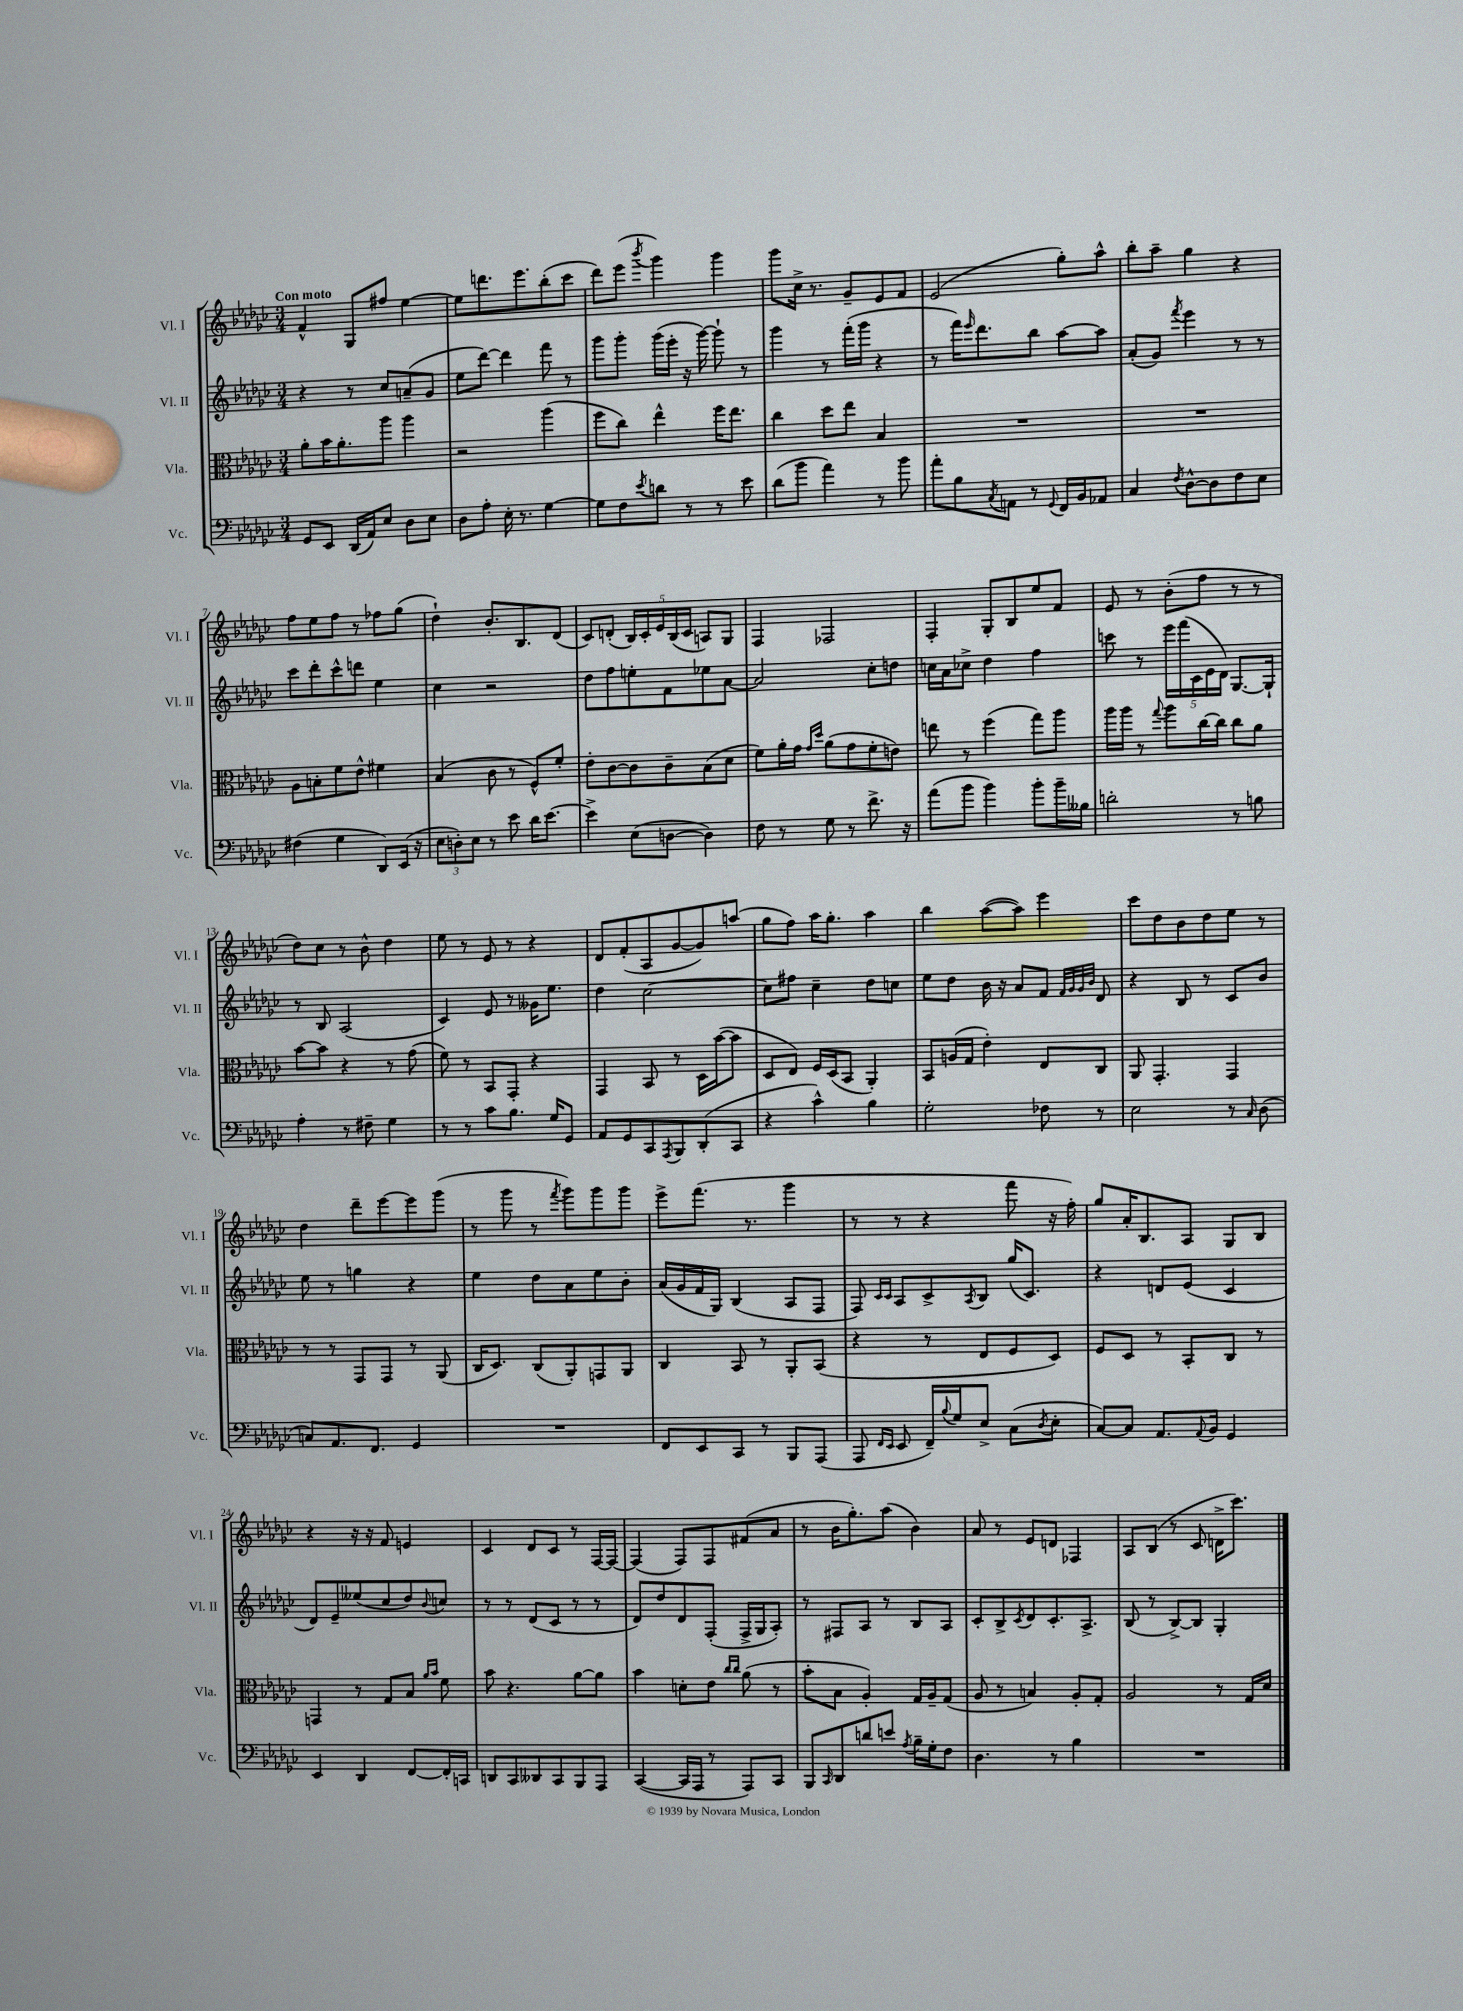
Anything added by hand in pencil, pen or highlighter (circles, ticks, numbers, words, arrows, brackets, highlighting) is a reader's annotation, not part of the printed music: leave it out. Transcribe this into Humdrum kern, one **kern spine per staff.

**kern	**kern	**kern	**kern
*part4	*part3	*part2	*part1
*staff4	*staff3	*staff2	*staff1
*I"Vc.	*I"Vla.	*I"Vl. II	*I"Vl. I
*I'Vc.	*I'Vla.	*I'Vl. II	*I'Vl. I
*clefF4	*clefC3	*clefG2	*clefG2
*k[b-e-a-d-g-c-]	*k[b-e-a-d-g-c-]	*k[b-e-a-d-g-c-]	*k[b-e-a-d-g-c-]
*M3/4	*M3/4	*M3/4	*M3/4
=1	=1	=1	=1
!	!	!	!LO:TX:a:B:t=Con moto
8GG-/L	8a-'\L	4r	4f^^/
8EE-/J	16b-\K	.	.
.	8.a-'\	.	.
(16DD-/LL	.	8r	8G-/L
16AA-/J)	.	.	.
8E-/J	8aa-\J	8cc-/L	8ff#X/J
8D-\L	4aa-\	(8an~/	[4ee-\
8E-\J	.	8g-/J	.
=2	=2	=2	=2
8D-\L	2r	8ee-\L	8ee-\L]
8A-'\J	.	[8ddd-\J)	8.dddn\
16E-'\	.	4ddd-\]	.
8.r	.	.	8.eee-\
[4G-\	(4aa-\	8fff\	(8bb-'\
.	.	8r	8ccc-\J
=3	=3	=3	=3
8G-\L]	8ff\L	8ggg-\L	8ddd-\L)
8F\	8cc-\J)	8ggg-'\J	(8eee-\J
8qe-/	.	.	8qbbb-/
8dn\J	4ee-^^\	(16ggg-\LL	4ggg-\)
.	.	16eee-'\JJ	.
8r	.	16r	.
.	.	[16ggg-\)	.
8r	16ff\KL	8ggg-`\]	4ggg-\
.	8.ee-\J	.	.
8e-\	.	8r	.
=4	=4	=4	=4
(8d-\L	4cc-\	4ggg-\	8ggg-\L
8b-\J	.	.	16cc-^\Jk
.	.	.	8.r
4a-\)	8dd-\L	8r	.
.	8ee-\J	(16fff'\LL	8g-~/L
.	.	16ggg-\JJ	.
8r	4B-/	4r	8e-/
8b-\	.	.	8f/J
=5	=5	=5	=5
8a-'\L	2.r	8r	(2e-/
8B-\	.	16fff\KL)	.
.	.	16qqeee-/	.
.	.	8.ddd-\	.
8qC-/	.	.	.
8AAn\J	.	.	.
8r	.	8bb-\J	.
8qqGG-/	.	.	.
16FF/LL	.	[8aa-\L	8gg-'\L)
16BB-/J	.	.	.
8AA-X/J	.	8aa-\J]	8aa-^^\J
=6	=6	=6	=6
4C-/	2.r	(8a-'/L	8bb-'\L
.	.	8g-/J)	8aa-~\J
8qF/	.	8qfff/	.
[8D-^^\L	.	4eee-\	4gg-\
8D-\]	.	.	.
8F\	.	8r	4r
8E-\J	.	8r	.
!!LO:LB:g=z
=7	=7	=7	=7
(4F#X\	8A-\L	8ccc-\L	8ff\L
.	8Bn'\	8ddd-'\	8ee-\
4G-\	8f\	8ccc-^^\	8ff\J
.	8e-^^\J	8dddn\J	8r
8DD-/L)	4f#X\	4ee-\	8ff-X\L
(16EE-/Jk	.	.	(8gg-\J
16r	.	.	.
=8	=8	=8	=8
12E-\L	(4B-/	4cc-\	4dd-`\)
12Dn'\)	.	.	.
12E-\J	.	.	.
8r	8c-\	2r	8.b-'/L
8e-\	8r	.	.
.	.	.	8.B-/
16d-\KL	8F^^/L)	.	.
[8.e-\J	.	.	.
.	8f'/J	.	(8d-/J
=9	=9	=9	=9
4e-^\]	8e-'\L	8dd-\L	8c-/L)
.	[8c-\	8ff\	(8dn'/J
(8E-\L	8c-\]	8een'\	20B-/LL)
.	.	.	20c-'/
.	.	.	20e-/
[8Dn\J	8c-~\	8f\	.
.	.	.	(20B-/
.	.	.	20c-/JJ
4D\])	(8B-\	8ee-X\	8An/L)
.	8d-\J	[8a-\J	8G-/J
=10	=10	=10	=10
8F\	8f\L)	2a-/]	4F/
8r	16a-'\L	.	.
.	16g-\JJ	.	.
.	16qqg-/LL	.	.
.	16qqdd-/JJ	.	.
8G-\	(8a-\L	.	2F-X/
8r	8g-\	.	.
8.f^\	8f'\	8cc-'\L	.
.	8en\J)	8ddn\J	.
16r	.	.	.
=11	=11	=11	=11
(8a-\L	8een\	16ccn\LL	4F'/
.	.	16a-\J	.
8b-\J	8r	8cc-X^\J	.
4b-\)	(4ff\	4dd-\	8G-'/L
.	.	.	8B-/
8b-'\L	8gg-\L)	4ff\	8ee-/
16b-~\L	8aa-\J	.	8f/J
16B--X\JJ	.	.	.
=12	=12	=12	=12
2dn'\	16aa-\LL	8cccn\	8e-/
.	16aa-\JJ	.	.
.	8r	8r	8r
.	8qqgg-/	.	.
.	8aa-\L	20eee-\LL	(8b-'\L
.	.	(20fff\	.
.	.	20c-\	.
.	[16cc-\L	.	8ff\J
.	.	20e-\	.
.	16cc-\JJ]	.	.
.	.	20d-\JJ)	.
8r	8cc-\L	[8.G-/L	8r
8Bn\	8a-\J	.	8r
.	.	16G-`/Jk]	.
!!LO:LB:g=z
=13	=13	=13	=13
4A-'\	[8b-\L	8r	8dd-\L)
.	8b-\J]	8B-/	8cc-\J
8r	4r	(2A-/	8r
8F#X~\	.	.	8b-^^\
4G-\	8r	.	4dd-\
.	(8g-\	.	.
=14	=14	=14	=14
8r	8f\)	4c-/)	8ee-\
8r	8r	.	8r
8c-\L	8BB-/L	8e-/	8e-/
8.B-\J	8GG-'/J	8r	8r
.	4r	16g--X\KL	4r
16G-/KL	.	8.ee-\J	.
8GG-/J	.	.	.
=15	=15	=15	=15
8AA-/L	4GG-/	4dd-\	8d-/L
8GG-/	.	.	(8f'/
8CC-/	8BB-/	[2cc-\	8A-/
8qAAA-/	.	.	.
8BBB-/	8r	.	[8g-/
(8DD-'/	16D-\LL	.	8g-/])
.	([16b-\J	.	.
8CC-/J	8b-\J]	.	(8aan/J
=16	=16	=16	=16
4r	8D-/L	8cc-\L]	8gg-\L
.	8E-/J)	8ff#X\J	8ff\J)
4c-^^\)	16F/LL	4cc-~\	16aa-\KL
.	(16D-/J	.	8.gg-'\J
.	8BB-/J	.	.
4B-\	4AA-'/)	8dd-\L	4aa-\
.	.	8ccn\J	.
=17	=17	=17	=17
2G-'\	8BB-/L	8ee-\L	4bb-\
.	(16An/L	8dd-\J	.
.	16G-/JJ	.	.
.	4e-'\)	16b-\	([8aa-\L
.	.	16r	.
.	.	8a-/L	8aa-\J])
8F-X\	8E-/L	8f/J	4eee-\
.	.	32qqf/LLL	.
.	.	32qqg-/	.
.	.	32qqg-/	.
.	.	32qqb-/JJJ	.
8r	8C-/J	8d-/	.
=18	=18	=18	=18
2E-\	8AA-/	4r	8ccc-\L
.	4.GG-'/	.	8dd-\
.	.	8B-/	8b-\
.	.	8r	8dd-\
8r	4GG-/	8c-/L	8ee-\J
16qqC-/	.	.	.
(8D-\	.	8b-/J	8r
!!LO:LB:g=z
=19	=19	=19	=19
8Cn/L)	8r	8ee-\	4dd-\
8.AA-/	8r	8r	.
.	8GG-/L	4ggn\	8ddd-~\L
8.FF/J	.	.	.
.	8GG-/J	.	[8eee-\
4GG-/	8r	4r	8eee-\]
.	(8AA-/	.	(8ggg-\J
=20	=20	=20	=20
2.r	16C-/KL	4ee-\	8r
.	8.D-/J)	.	.
.	.	.	8ggg-\
.	(8C-/L	8dd-\L	8r
.	.	.	8qfff/
.	8AA-'/)	8a-\	8ggg-\L)
.	8GGn/	8ee-\	8ggg-\
.	8AA-/J	8b-'\J	8ggg-\J
=21	=21	=21	=21
8FF/L	4C-/	(16a-/LL	8eee-^\L
.	.	16g-/	.
8EE-/	.	16f/	(8.fff\J
.	.	16G-/JJ)	.
8CC-/J	8BB-/	(4B-/	.
.	.	.	8.r
8r	8r	.	.
8BBB-/L	8AA-'/L	8A-/L	4ggg-\
(8AAA-/J	(8BB-/J	8F/J	.
=22	=22	=22	=22
8AAA-/	4r	8F/)	8r
16qqFF/LL	.	16qqc-/LL	.
16qqEE-/JJ	.	16qqc-/JJ	.
8EE-/	.	8A-/L	8r
16FF~/LL)	8r	8c-^/	4r
8qqB-/	.	.	.
16G-/J	.	.	.
.	.	8qA-/	.
8E-^/J	8E-/L	8B-/J	.
(8C-\L	8F/	(16gg-/KL	8fff\
.	.	8.c-/J)	.
8qD-/	.	.	.
8E-'\J	8D-/J)	.	16r
.	.	.	16ff'\)
=23	=23	=23	=23
[8C-/L)	8F/L	4r	8gg-/L
8C-/J]	8D-/J	.	16a-'/K
.	.	.	8.B-/
8.AA-/L	8r	8dn/L	.
.	8BB-'/L	(8e-/J	8A-/J
8qqAA-/	.	.	.
16BB-/Jk	.	.	.
4GG-/	8C-/J	4c-/	8G-/L
.	8r	.	8B-/J
!!LO:LB:g=z
=24	=24	=24	=24
4EE-/	4GGn/	8d-/L)	4r
.	.	8e-~/	.
4DD-/	8r	(8ee--X/	16r
.	.	.	16r
.	8G-/L	8cc-/	8f/
[8FF/L	8B-/J	8dd-/)	4en/
.	16qqa-/LL	.	.
.	16qqb-/JJ	8qqb-/	.
16FF'/L]	8f\	8ccn/J	.
16CCn/JJ	.	.	.
=25	=25	=25	=25
8DDn/L	8b-\	8r	4c-/
8CC-/	4.r	8r	.
8DD--X/	.	(8d-/L	8d-/L
8CC-/	.	8c-/J	8c-/J
8BBB-/	[8a-\L	8r	8r
8AAA-/J	8a-\J]	8r	[16F/LL
.	.	.	16F/JJ_
=26	=26	=26	=26
([4CC-/	4b-\	8d-/L)	(4F/]
.	.	8dd-/	.
16CC-/LL]	8dn'\L	8d-/	8F/L)
16AAA-/JJ	.	.	.
8r	8e-\J	(8F'/J	8F/
.	16qqcc-/LL	.	.
.	16qqcc-/JJ	.	.
8AAA-/L)	(8a-\	16F^/LL	(8f#X/
.	.	16G-/J	.
8CC-/J	8r	8A-'/J)	8a-/J
=27	=27	=27	=27
8BBB-/L	8b-'\L	8r	8r
16qqCC-/	.	.	.
8DD-/	8B-\J	8F#X/L	16b-\KL
.	.	.	8.gg-'\)
8dn/	4A-'/)	8A-/J	.
8en/J	.	8r	(8aa-\J
8qA-/	.	.	.
16B-~\LL	16G-/LL	8B-/L	4b-\)
16G-'\J	16A-~/J	.	.
8F\J	(8G-/J	8A-/J	.
=28	=28	=28	=28
4.D-\	8A-/	8c-'/L	8a-/
.	8r	8B-^/	8r
.	.	8qc-/	.
.	4Bn/)	8d-/	8e-/L
8r	.	8.c-'/	8dn/J
4B-\	8A-'/L	.	4F-X/
.	.	8.A-^/J	.
.	8G-'/J	.	.
=29	=29	=29	=29
2.r	2A-/	(8B-/	8A-/L
.	.	8r	(8B-/J
.	.	[8B-^/L)	8r
.	.	8B-/J]	8c-/
.	8r	4G-'/	16dn^\KL
.	.	.	8.ccc-\J)
.	16G-/LL	.	.
.	16d-/JJ	.	.
==	==	==	==
*-	*-	*-	*-
